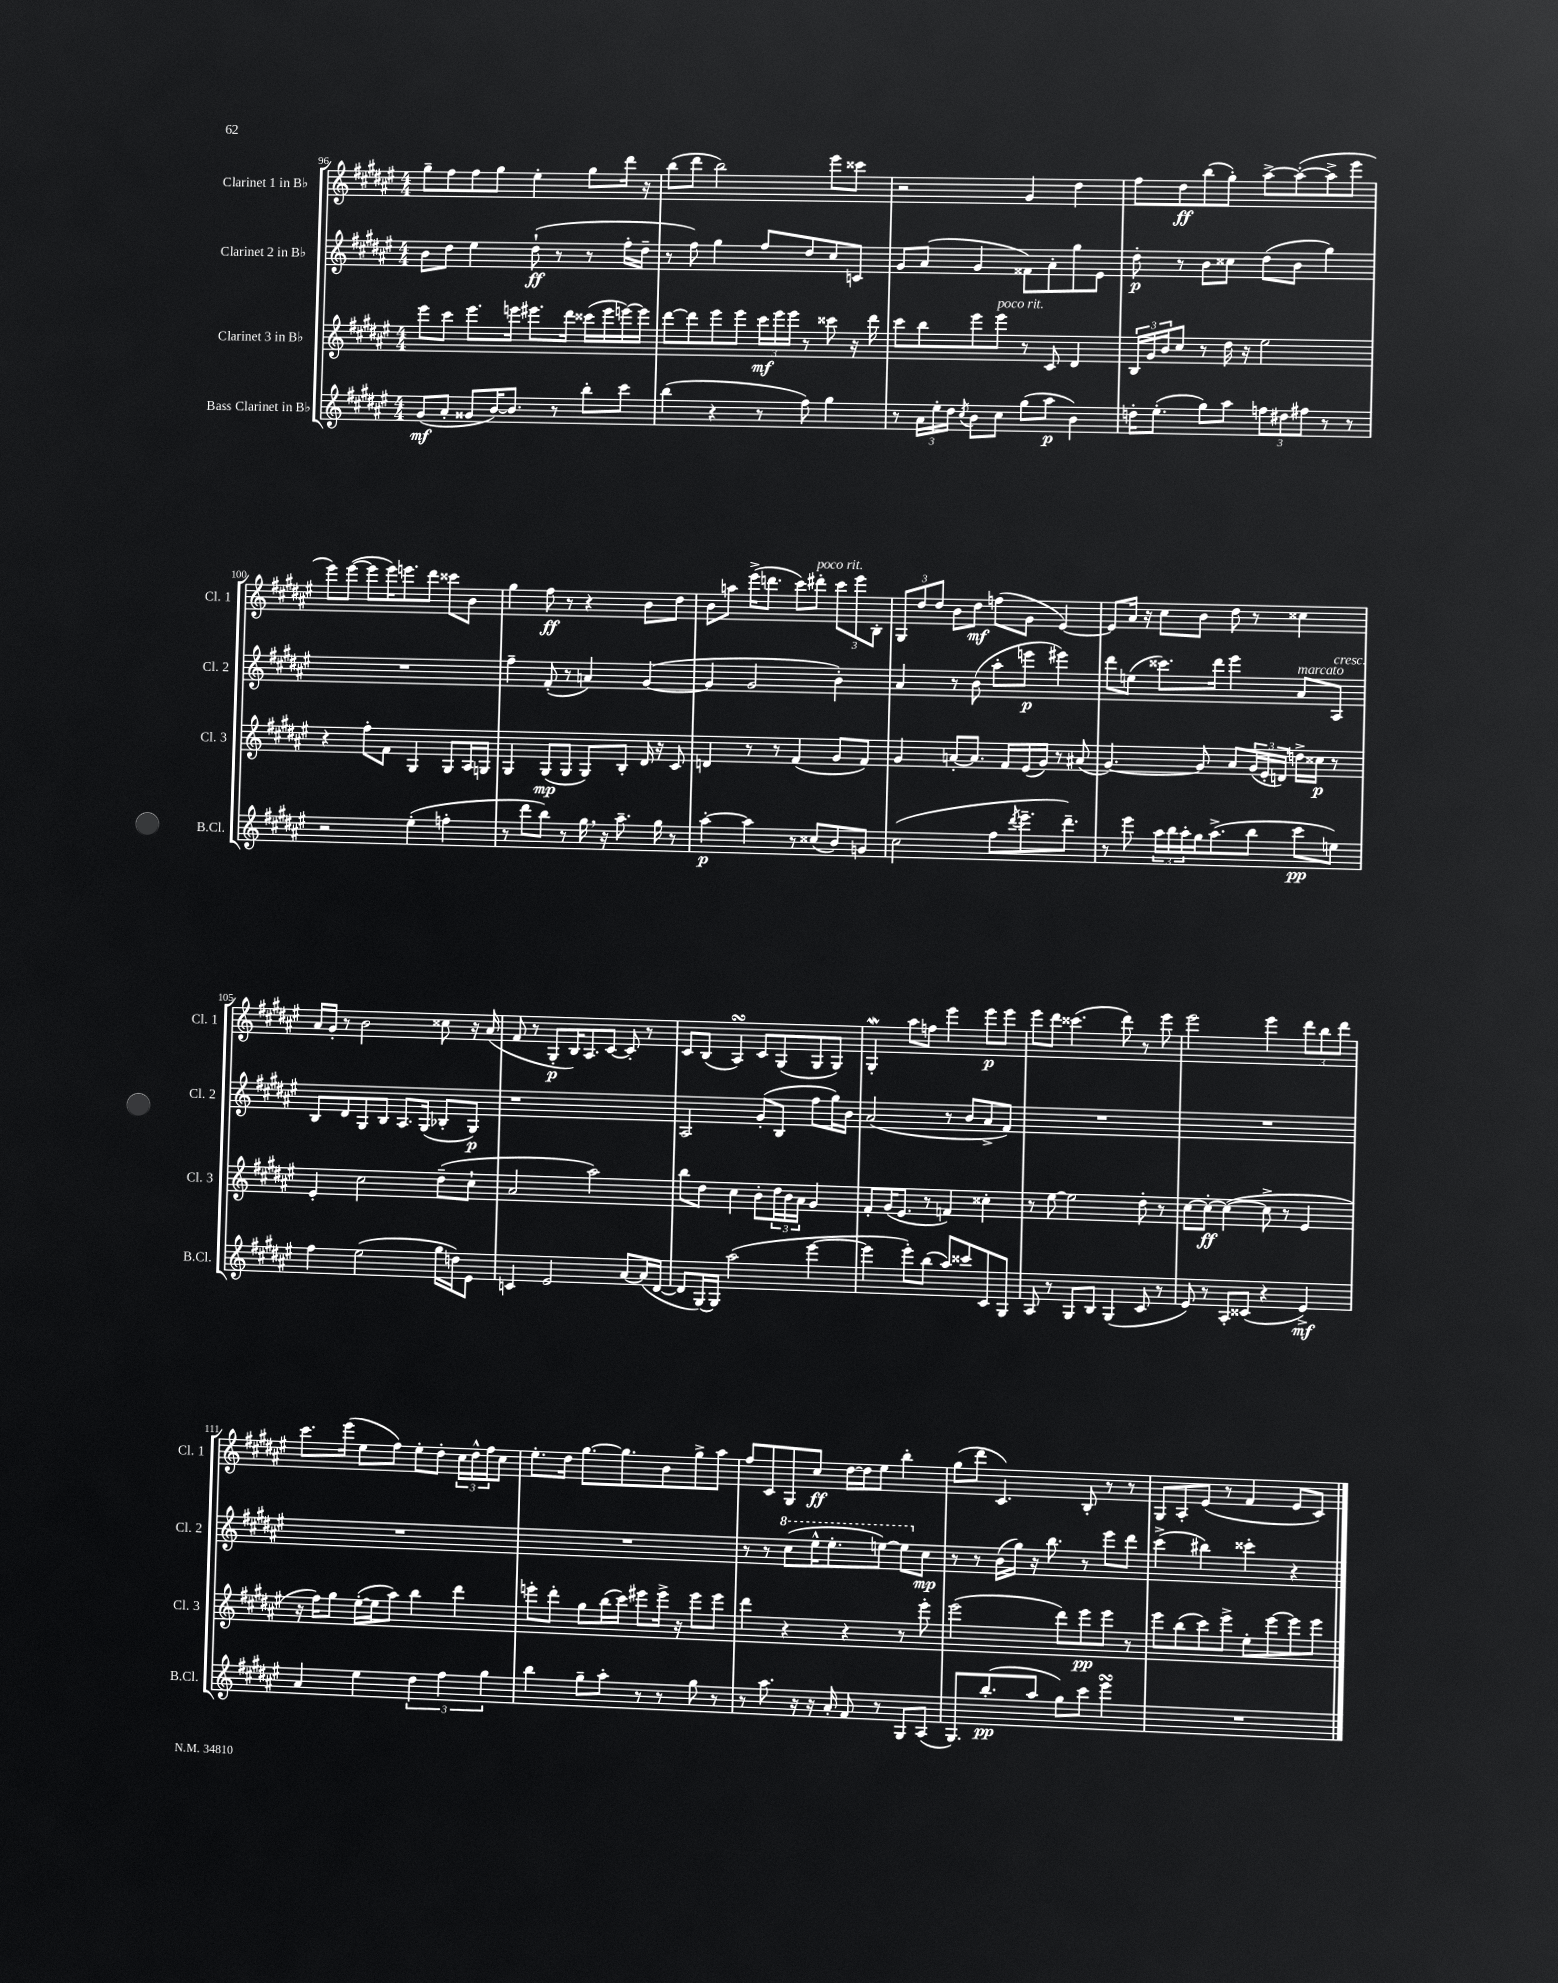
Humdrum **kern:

**kern	**kern	**kern	**kern
*staff4	*staff3	*staff2	*staff1
*clefG2	*clefG2	*clefG2	*clefG2
*k[f#c#g#d#a#e#]	*k[f#c#g#d#a#e#]	*k[f#c#g#d#a#e#]	*k[f#c#g#d#a#e#]
*M4/4	*M4/4	*M4/4	*M4/4
(8g#/L	8eee#\L	8b\L	8gg#~\L
8a#'/J	8ccc#\J	8dd#\J	8ff#\
8g##/L	8.eee#\L	4ee#\	8ff#\
[16b/K)	.	.	8gg#\J
8.b/]J	16eee\Jk	.	.
.	8.eee#\L	(8dd#`\	4ee#'\
8r	.	8r	.
.	16ddd#\Jk	.	.
8bb'\L	(16ccc##\LL	8r	8gg#\L
.	16eee#\	.	.
8ccc#\J	[16eee\)	16ff#'\LL	16ddd#\Jk
.	16eee\]JJ	16dd#~\JJ	16r
=	=	=	=
(4bb\	[8ddd#\L	8r	(8bb\L
.	8ddd#\]	8ff#\)	8ddd#\J
4r	8eee#\	4gg#\	2bb\)
.	8eee#\J	.	.
8r	24ccc#\LL	8ff#/L	.
.	24eee#\	.	.
.	24eee#\JJ	.	.
8ff#\)	8r	8dd#/	.
4gg#\	8ccc##\	8cc#/	8eee#\L
.	16r	8c/J	8ccc##\J
.	16ddd#\	.	.
=	=	=	=
8r	8ccc#\L	8g#/L	2r
24a#\LL	8bb\	(8a#/J	.
24ee#'\	.	.	.
24dd#\JJ	.	.	.
8qcc#/	.	.	.
8b\L	8eee#\	4g#/	.
8cc#\J	8eee#\J	.	.
(8gg#\L	8r	8f##\L)	4g#/
8aa#\J	8c#/	8a#'\	.
4b\)	4d#/	8gg#\	4dd#\
.	.	8e#\J	.
=	=	=	=
16dd'\LK	24B/LL	8dd#'\	8ff#\L
.	24g#/	.	.
(8.ee#'\J	.	.	.
.	24b/J	.	.
.	8cc#/J	8r	8dd#\
8gg#\L)	8r	8b\L	(8bb\
8aa#\J	16dd#\	8cc##\J	8gg#'\J)
.	16r	.	.
12ff\L	2ee#\	(8dd#\L	[8aa#^\L
12dd#\	.	.	.
.	.	8b\J	(8aa#'\_
12ff#\J	.	.	.
8r	.	4gg#\)	8aa#^\]
8r	.	.	8eee#\J
=	=	=	=
2r	4r	1r	8eee#\L)
.	.	.	([8eee#\J
.	8ff#'\L	.	8eee#\]L
.	8f#\J	.	16eee#\K)
.	.	.	8.eee\
(4ee#'\	4G#/	.	.
.	.	.	8ddd#\J
4ff'\	8G#/L	.	8ccc##\L
.	16A#/L	.	8b\J
.	16G/JJ	.	.
=	=	=	=
8r	4G#/	4ff#~\	4gg#\
8ddd#\L	.	.	.
8bb\J)	(8G#/L	(8f#'/	8ff#\
8r	8G#/J	8r	8r
16gg#\	8G#/L)	4a/)	4r
16r	.	.	.
8.aa#~\	8B'/J	.	.
.	16d#/	([4g#/	8b\L
16gg#\	16r	.	.
8r	8c#/	.	8dd#\J
=	=	=	=
[4aa#'\	4d/	4g#/]	8b\L
.	.	.	8aa\J
4aa#\]	8r	2g#/	(16eee#^\LK
.	.	.	8.ddd\J
.	8r	.	.
8r	(4f#/	.	8ccc#\L)
(8cc##/L	.	.	8ddd#'\J
8b/)	8g#/L	4b'\)	12ccc#\L
.	.	.	12eee#\
8g/J	8f#/J)	.	.
.	.	.	12B'\J
=	=	=	=
(2cc#\	4g#/	4a#/	12G#/L
.	.	.	12dd#/
.	.	.	12dd#/J
.	[8a'/L	8r	8b\L
.	8.a/]J	(8b\	8dd#\J
8ff#\L	.	8aa#'\L	(8ff\L
.	16f#/LL	.	.
8qddd#/	.	.	.
8.eee#~\	(16e#/	8eee\J	8g#\J
.	16g#/JJ)	.	.
.	8r	4eee#\)	[4e#/)
8.ddd#~\J)	.	.	.
.	(8a#/	.	.
=	=	=	=
8r	[4.g#/)	8ddd#\L	8e#/]L
8eee#\	.	(8ee\J	16a#/Jk
.	.	.	16r
24aa#\LL	.	8.ccc##\L)	8cc#\L
24bb\	.	.	.
24aa#'\	.	.	.
16gg#\J	8g#/]	.	8b\J
(8.aa#^\	.	16ddd#\Jk	.
.	8a#/L	4eee#\	8dd#\
8bb\J	(24g#/L	.	8r
.	24e#'/	.	.
.	24d/JJ)	.	.
8ccc#\L	16dd^\LL	8a#/L	4cc##\
.	16cc##\JJ	.	.
8ee\J)	8r	8A#/J	.
=	=	=	=
4ff#\	4e#'/	8B/L	16a#/LL
.	.	.	16g#'/JJ
.	.	8d#/	8r
(2ee#\	2cc#\	8G#/	2b\
.	.	8B/J	.
.	.	8.A#/L	.
.	.	(16G#/Jk	.
16gg#\LL	(8dd#~\L	8B-'/L	8cc##\
16dd\J)	.	.	.
8e#\J	8cc#`\J	8G#/J)	16r
.	.	.	(16a#/
=	=	=	=
4c/	2a#/	1r	8f#/
.	.	.	8r
2e#/	.	.	8G#'/L
.	.	.	16B/K)
.	.	.	8.A#/
.	2aa#\)	.	.
.	.	.	[8c#/J
[8a#/L	.	.	8c#'/]
(16a#/]L	.	.	8r
[16d#/JJ	.	.	.
=	=	=	=
8d#/]L	8bb\L	2A#/	8c#/L
[16G#/L)	8dd#\J	.	(8B/J
16G#/]JJ	.	.	.
(2aa#\	4cc#\	.	4A#/)
.	8b'\L	(8g#'/L	8c#/L
.	24dd#\L	8B/J	(8G#/
.	24b\	.	.
.	24a#\JJ	.	.
[4eee#\	4g#/	8ff#\L	8G#/
.	.	16gg#\L)	8G#/J)
.	.	16b\JJ	.
=	=	=	=
4eee#\]	8f#'/L	(2a#/	4G#'/
.	(16g#/K	.	.
.	8.e#/J	.	.
8eee#'\L)	.	.	8aa#\L
(8bb\J	8r	.	8ff\J
8aa#/L)	4f/)	8r	4eee#\
8ccc##/	.	8b/L	.
8c#/	4cc##'\	8a#^/	8eee#\L
8G#/J	.	8f#/J)	8eee#\J
=	=	=	=
8A#/	8r	1r	8eee#\L
8r	[8ee#\	.	8ddd#\J
8G#/L	2ee#\]	.	(4.ccc##\
8B/J	.	.	.
(4G#/	.	.	.
.	.	.	8ddd#\)
8c#/	8dd#'\	.	8r
8r	8r	.	8eee#\
=	=	=	=
8e#/)	[8cc#\L	1r	2eee#\
8r	8cc#'\_J	.	.
8A#'/L	(4cc#\_	.	.
(8c##/J	.	.	.
4r	8cc#^\]	.	4eee#\
.	8r	.	.
4e#^/)	4e#/	.	12ddd#\L
.	.	.	12bb\
.	.	.	12ddd#\J
=	=	=	=
4a#/	16r	1r	8.ccc#\L
.	16ff#\LK)	.	.
.	8gg#\J	.	.
.	.	.	(16eee#\Jk
4ee#\	([16ee#'\LL	.	8ee#\L
.	16ee#\]J	.	.
.	8aa#\J)	.	8ff#\J)
6dd#\	4bb\	.	8ee#'\L
.	.	.	8dd#'\J
6ff#\	.	.	.
.	4ddd#\	.	24cc#\LL
.	.	.	24dd#^^\
6gg#\	.	.	24ff#\J
.	.	.	8cc#\J
=	=	=	=
4bb\	8eee'\L	1r	8.ee#'\L
.	8ddd#'\J	.	.
.	.	.	16dd#\Jk
8gg#~\L	8gg#\L	.	[8.gg#\L
8aa#'\J	(16bb\L	.	.
.	16ccc#\JJ)	.	8.gg#\]
8r	8eee#\L	.	.
8r	16eee#^\Jk	.	8b\
.	16r	.	.
8gg#\	8eee#\L	.	8gg#^\
8r	8eee#\J	.	8aa#\J
=	=	=	=
8r	4ddd#\	8r	8ff#/L
8.aa#\	.	8r	8c#/
.	4r	(8ccc#\L	8G#/
16r	.	.	.
16r	.	16eee#^^\K	8cc#/J
16a#'/	.	8.eee#'\	.
8f#/	4r	.	[16dd#\LL
.	.	.	16dd#\]J
8r	.	[8eee\J)	8ee#\J
8G#/L	8r	8eee\]L	4bb'\
(8A#/J	8eee#'\	8cc#\J	.
=	=	=	=
8.G#/L)	(2eee#\	8r	(8gg#\L
.	.	8r	8ddd#\J
(8.bb'/	.	.	.
.	.	(16b\LL	4.c#/)
.	.	16gg#\JJ)	.
8aa#/J	.	16r	.
.	.	8.bb\	.
8gg#\L)	8ddd#\L)	.	.
8ccc#\J	8eee#\	8r	8B'/
4eee#\	8eee#\J	8eee#\L	8r
.	8r	8ddd#\J	8r
=	=	=	=
1r	8eee#\L	(4ccc#^\	8G#/L
.	(8bb\	.	8A#'/
.	8ccc#\)	4bb#\)	(8e#/J
.	8eee#^\J	.	8r
.	8ee#'\L	4ccc##'\	4f#/
.	[8eee#\	.	.
.	8eee#\]	4r	8e#/L
.	8eee#\J	.	8c#/J)
==	==	==	==
*-	*-	*-	*-
